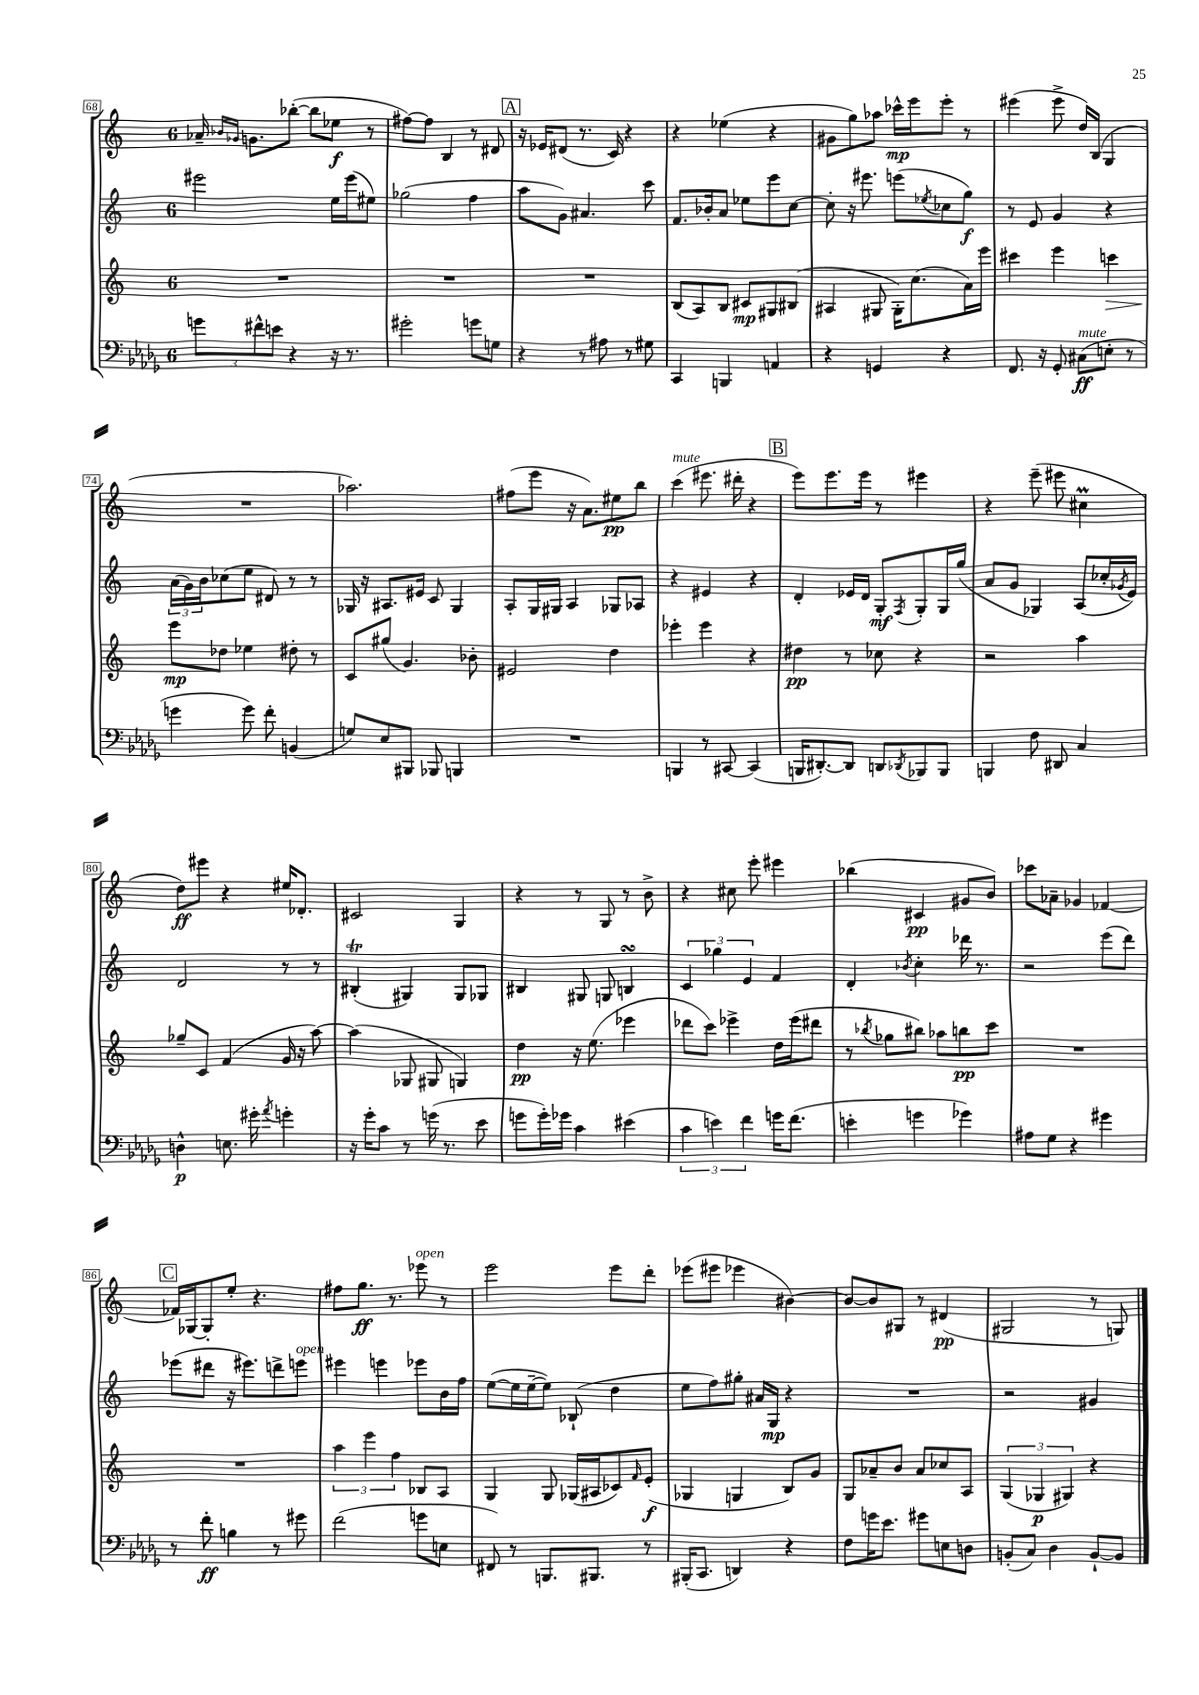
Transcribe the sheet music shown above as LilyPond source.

<<
\new StaffGroup <<
\new Staff = "s0" {
    \clef treble \key c \major \once \override Staff.TimeSignature.style = #'single-digit \time 6/8
    aes'16-- \grace { bes'16 ges'16 } g'8. bes''8~-.( bes''8 ees''8\f r8 |
    fis''8~) fis''8 b4 r8 dis'8 |
    \mark \markup { \box "A" } r16 ees'16 dis'8( r8. c'16) r4 |
    r4 ees''4( r4 |
    gis'8 g''8) aes''8 ces'''16-^\mp e'''16 e'''8-. r8 |
    eis'''4( eis'''8-> d''16) b16( g4 |
    R2. |
    aes''2.) |
    fis''8( e'''8 r16 a'8.) eis''8\pp b''8 |
    c'''4^\markup { \italic "mute" }( eis'''8. dis'''16-. r4 |
    \mark \markup { \box "B" } e'''8) e'''8. e'''16 r8 eis'''4 |
    r4 e'''8--( eis'''8 cis''4\prall |
    d''8\ff) eis'''8 r4 eis''16 des'8.-. |
    cis'2 g4 |
    r4 r8 g8 r8 b'8-> |
    r4 cis''8 e'''8-. eis'''4 |
    bes''4( cis'4\pp gis'8 b'8) |
    ces'''8 aes'8-- ges'4 fes'4~ |
    \mark \markup { \box "C" } fes'16 ges16~ ges8-. e''8-. r4. |
    fis''8 g''8.\ff r8. ees'''8^\markup { \italic "open" } r8 |
    e'''2 e'''8 d'''8-. |
    ees'''8( eis'''8 ees'''4 bis'4~) |
    bis'8~ bis'8 gis8 r8 dis'4\pp( |
    gis2 r8 g8) \bar "|." |
}
\new Staff = "s1" {
    \clef treble \key c \major \once \override Staff.TimeSignature.style = #'single-digit \time 6/8
    eis'''2 e''16 eis'''16( eis''8) |
    ges''2( f''4 |
    \mark \markup { \box "A" } a''8 g'8) ais'4. c'''8 |
    f'8. bes'16-. a'8 ees''8 e'''8 c''8~ |
    c''8-. r16 eis'''8. e'''8( \acciaccatura { ees''8 } ces''8 g''8\f) |
    r8 e'8 g'4 r4 |
    \tuplet 3/2 { a'16( g'16) b'16 } ces''8( e''8 dis'8) r8 r8 |
    ges16 r16 ais8. eis'16 c'8 ges4 |
    a8-. g16 gis16 a4 ges8 aes8 |
    r4 eis'4 r4 |
    \mark \markup { \box "B" } d'4-. ees'16 d'16 g8-.\mf \acciaccatura { f8 } g8-. g16 g''16( |
    a'8 g'8 ges4) a8( ces''16-. \acciaccatura { ges'8 } e'16) |
    d'2 r8 r8 |
    bis4-.\trill( gis4) gis8 ges8 |
    bis4 gis8 g8 b4\turn |
    \tuplet 3/2 { c'4 ges''4 e'4 } f'4 |
    d'4-. \acciaccatura { bes'8 } c''4-. des'''16 r8. |
    r2 e'''8( d'''8) |
    \mark \markup { \box "C" } ees'''8( dis'''8 r16 eis'''8.) d'''8-> e'''8^\markup { \italic "open" } |
    eis'''4 e'''4 ees'''8 b'16 f''16 |
    e''8~( e''16 e''16~-- e''8) bes8-!( d''4 |
    e''8 f''8) gis''8-. ais'16 g16\mp r4 |
    R2. |
    r2 gis'4 \bar "|." |
}
\new Staff = "s2" {
    \clef treble \key c \major \once \override Staff.TimeSignature.style = #'single-digit \time 6/8
    R2. |
    R2. |
    \mark \markup { \box "A" } R2. |
    b8( a8) b8 cis'8\mp gis8 bis8( |
    ais4 gis8 gis16-.) c''8.( a'16) e'''16 |
    cis'''4 e'''4 c'''4\> |
    e'''8\mp\! des''8 ees''4 dis''8-. r8 |
    c'8 gis''8( g'4.) bes'8-. |
    eis'2 d''4 |
    ees'''4-. ees'''4 r4 |
    \mark \markup { \box "B" } dis''4\pp r8 ces''8 r4 |
    r2 a''4 |
    ges''8-- c'8 f'4( g'16 r16 a''8~) |
    a''4( ges8 gis8 g4) |
    d''4\pp r16 e''8.( ees'''4 |
    des'''8 c'''8) ees'''4-> d''16 ees'''16( dis'''8 |
    r8 \acciaccatura { bes''8 } ges''8 bis''8) aes''8 b''8\pp c'''8 |
    R2. |
    \mark \markup { \box "C" } R2. |
    \tuplet 3/2 { a''4 e'''4 f''4 } bes8 a8 |
    g4 g8 ges16( ais16 ces'8) \grace { f'16 } e'8-.\f( |
    ges4 g4 b8) g'8 |
    g8 aes'8-- b'8 aes'8 ces''8 a8 |
    \tuplet 3/2 { g4( ges4\p gis4) } r4 \bar "|." |
}
\new Staff = "s3" {
    \clef bass \key des \major \once \override Staff.TimeSignature.style = #'single-digit \time 6/8
    \tuplet 3/2 { g'8 fis'8-^ e'8 } r4 r16 r8. |
    gis'2-. g'8 g8 |
    \mark \markup { \box "A" } r4 r8 ais8 r8 gis8 |
    c,4 b,,4 a,4 |
    r4 g,4 r4 |
    f,8. r16 ges,8-. cis8\ff^\markup { \italic "mute" }( e8-. r8 |
    g'4 g'8) f'8-. b,4( |
    g8) ees8 bis,,8 bes,,8 b,,4 |
    R2. |
    b,,4 r8 cis,8~ cis,4( |
    \mark \markup { \box "B" } b,,16 dis,8.~-.) dis,8 d,8 \acciaccatura { des,8 } bes,,8 bes,,8 |
    b,,4 f8 dis,8 c4 |
    d4-^\p e8. gis'16-. \acciaccatura { aes'8 } g'4-. |
    r16 ges'16-. c'8 r8 g'16( r8. ees'8 |
    g'8 g'16-.) ges'16 c'4 eis'4( |
    \tuplet 3/2 { c'4 e'4) f'4 } g'16 f'8.( |
    e'4-. g'4 ges'4) |
    ais8 ges8 r4 gis'4 |
    \mark \markup { \box "C" } r8 f'8-.\ff b4 r8 gis'8 |
    f'2( g'8 e8 |
    fis,8) r8 b,,8. bis,,8. r8 |
    bis,,16-.( c,8. d,4) r4 |
    f8 g'16 ees'8. gis'8 e8 d8 |
    b,8-.( c8) des4 b,8~-! b,8 \bar "|." |
}
>>
>>
\layout { \context { \Score currentBarNumber = #68 \override BarNumber.stencil = #(make-stencil-boxer 0.1 0.3 ly:text-interface::print) } }
